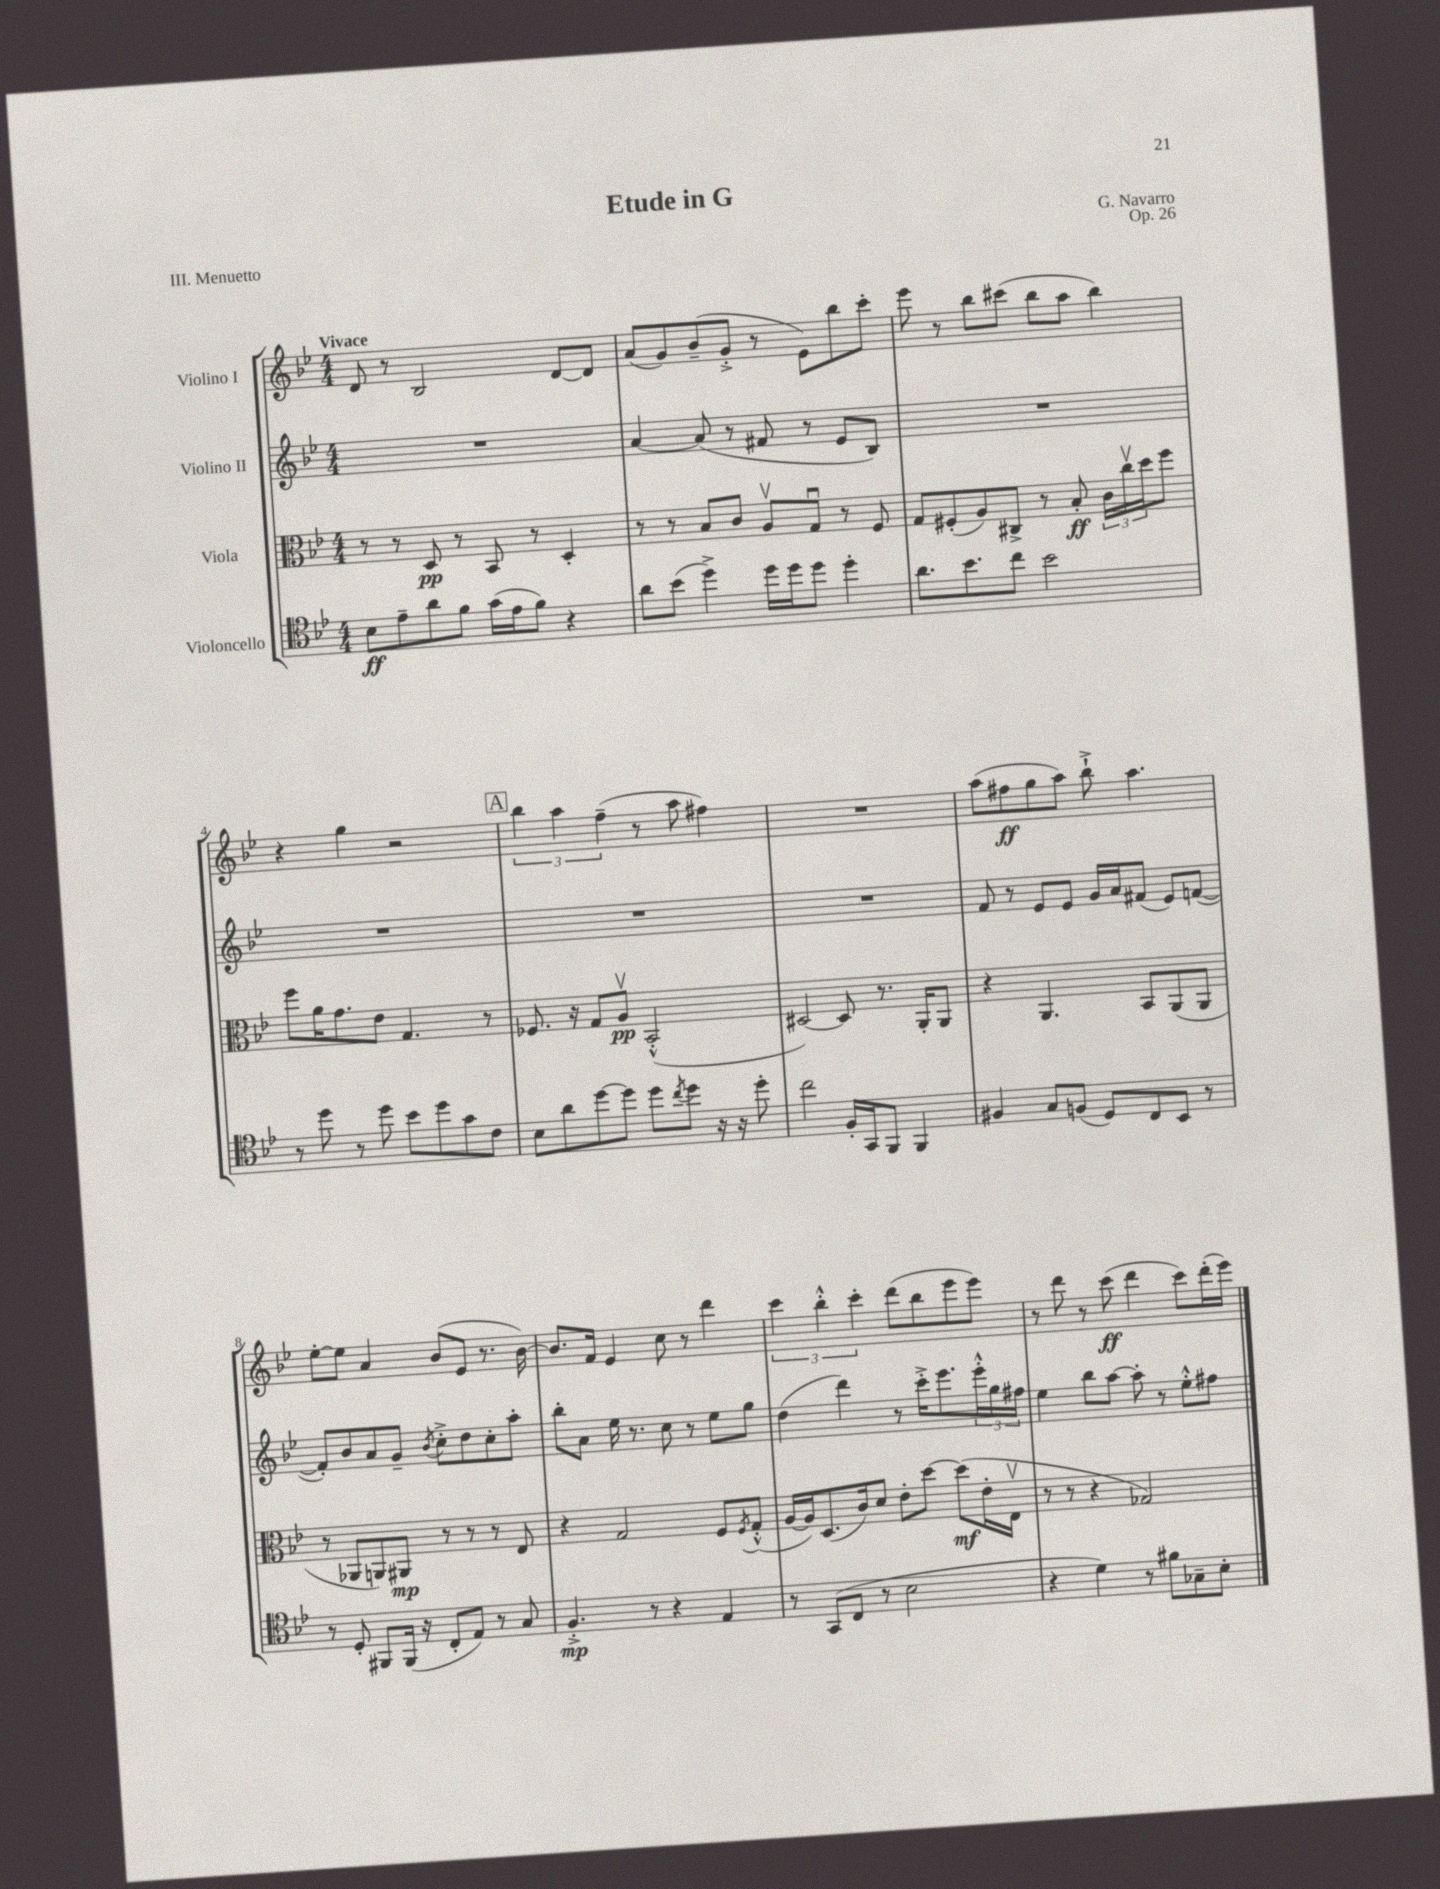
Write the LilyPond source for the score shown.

\header { title = "Etude in G" composer = "G. Navarro" opus = "Op. 26" piece = "III. Menuetto" }
<<
\new StaffGroup <<
\new Staff = "s0" \with { instrumentName = "Violino I" } {
    \clef treble \key bes \major \numericTimeSignature \time 4/4 \tempo "Vivace"
    d'8 r8 bes2 d'8~ d'8 |
    a'8( g'8) bes'8--( g'8-.-> r8 ees'8) bes''8 c'''8-. |
    ees'''8 r8 bes''8 cis'''8( bes''8 a''8 bes''4) |
    r4 g''4 r2 |
    \mark \markup { \box "A" } \tuplet 3/2 { bes''4 a''4 f''4--( } r8 a''8 fis''4) |
    R1 |
    a''8( fis''8\ff g''8 a''8) bes''8-!-> a''4. |
    ees''8~-. ees''8 a'4 bes'8( ees'8 r8. bes'16~) |
    bes'8. f'16 ees'4 c''8 r8 d'''4 |
    \tuplet 3/2 { c'''4 bes''4-.-^ c'''4-. } d'''8( bes''8 ees'''8 ees'''8) |
    r8 d'''8 r8 c'''8\ff( d'''4 c'''8) d'''16-.( ees'''16) \bar "|." |
}
\new Staff = "s1" \with { instrumentName = "Violino II" } {
    \clef treble \key bes \major \numericTimeSignature \time 4/4
    R1 |
    a'4~ a'8( r8 fis'8 r8 ees'8 bes8) |
    R1 |
    R1 |
    \mark \markup { \box "A" } R1 |
    R1 |
    f'8 r8 ees'8 ees'8 g'16 a'16 fis'8( ees'8) f'8~( |
    f'8-.) bes'8 a'8 g'8-- \acciaccatura { bes'8 } c''8-.-> d''8 c''8-. a''8-. |
    bes''8-. a'8 ees''16 r8. c''8 r8 ees''8 g''8 |
    d''4( d'''4) r8 c'''16-.-> ees'''8. \tuplet 3/2 { ees'''16-.-^ g''16 fis''16 } |
    ees''4 bes''8 a''8~ a''8-. r8 ees''8-.-^ fis''8 \bar "|." |
}
\new Staff = "s2" \with { instrumentName = "Viola" } {
    \clef alto \key bes \major \numericTimeSignature \time 4/4
    r8 r8 d8\pp r8 bes,8 r8 d4-. |
    r8 r8 bes8 c'8 a8\upbow g8\downbow r8 f8 |
    g8 fis8-.( a8) cis8-> r8 bes8-.\ff \tuplet 3/2 { c'16 c''16\upbow d''16 } f''8 |
    f''8 a'16 g'8. ees'8 g4. r8 |
    \mark \markup { \box "A" } fes8. r16 g8 a8\upbow\pp bes,2-.-^( |
    dis2~) dis8 r8. a,16-. a,8 |
    r4 a,4. bes,8 a,8( a,8 |
    r8 aes,8 a,8) ais,8\mp r8 r8 r8 ees8 |
    r4 g2 f8 \acciaccatura { f8 } g8-.-^( |
    a16~ a16) d8.( c'16) d'8 ees'8-. d''8~ d''8\mf( ees'16-. ees16\upbow |
    r8 r8 r4 ges2) \bar "|." |
}
\new Staff = "s3" \with { instrumentName = "Violoncello" } {
    \clef tenor \key bes \major \numericTimeSignature \time 4/4
    bes8\ff ees'8-- a'8 f'8 g'16( ees'16 f'8) r4 |
    a'8 bes'8( d''4->) d''16 d''16 d''8 d''4-. |
    a'8. bes'8. c''8 bes'2 |
    r8 d''8 r8 d''8 bes'8 d''8 g'8 c'8 |
    \mark \markup { \box "A" } bes8 a'8 d''8~ d''8 d''8 \acciaccatura { c''8 } d''8 r16 r16 d''8-. |
    c''2 f16-. g,16 f,8 f,4 |
    fis4 g8 f8( d8) c8 bes,8 r8 |
    r8 d8-. fis,8 fis,16( r16 c8-. ees8) r8 g8 |
    f4.-.->\mp r8 r4 ees4 |
    r8 g,8( c8 r8 bes2 |
    r4 d'4) r8 fis'8 ges8-- bes8-. \bar "|." |
}
>>
>>
